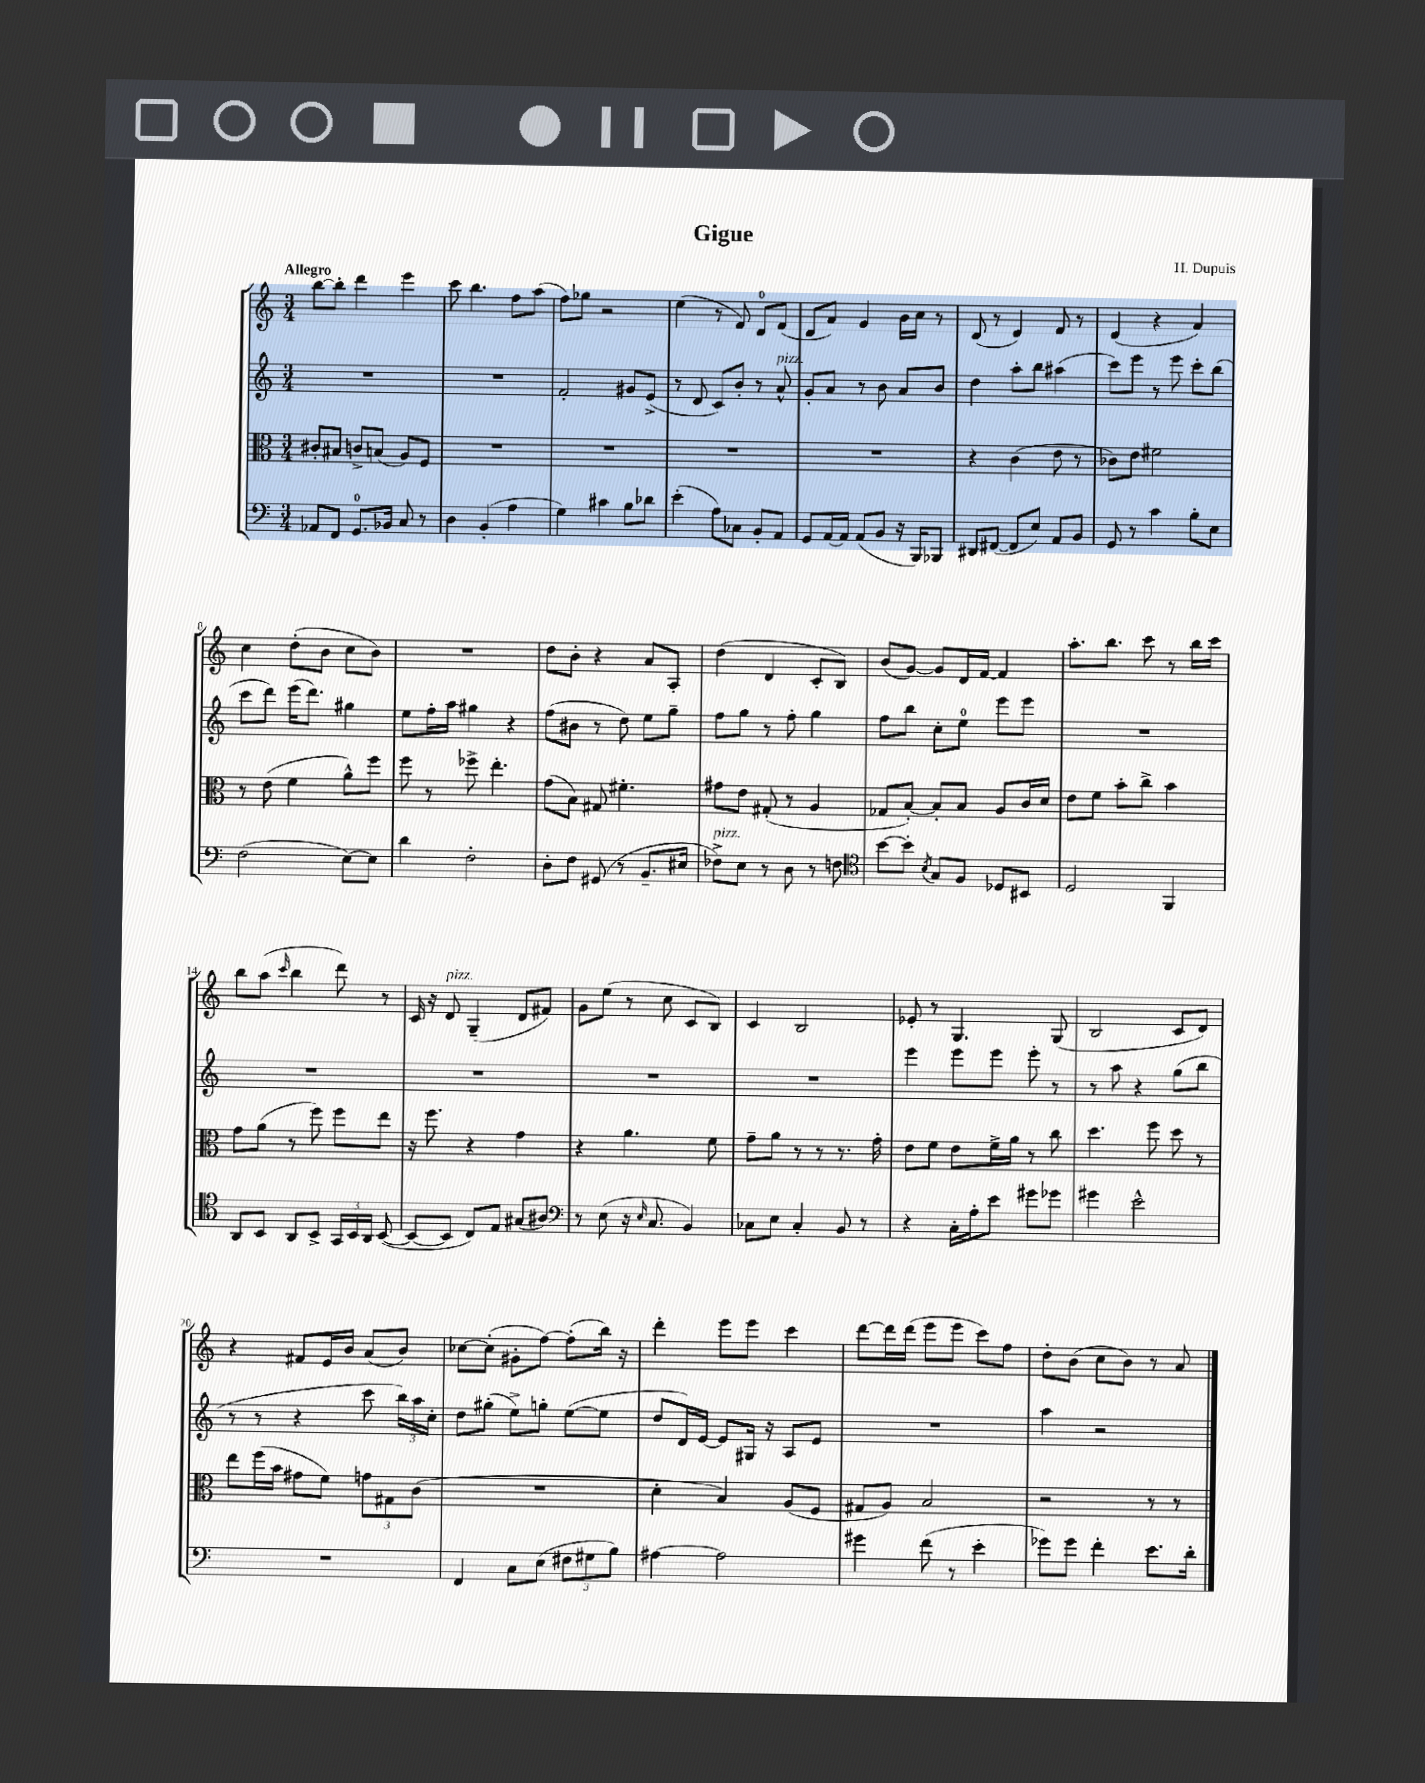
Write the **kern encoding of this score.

**kern	**kern	**kern	**kern
*staff4	*staff3	*staff2	*staff1
*clefF4	*clefC3	*clefG2	*clefG2
*k[]	*k[]	*k[]	*k[]
*M3/4	*M3/4	*M3/4	*M3/4
8AA-/L	8c#'/L	2.r	[8bb\L
8FF/J	8B#/J	.	8bb'\]J
8.GG/L	8c^/L	.	4ddd\
.	(8B/J	.	.
16BB-/Jk	.	.	.
8C/	8A/L)	.	4eee\
8r	8F/J	.	.
=	=	=	=
4D\	2.r	2.r	8ccc\
.	.	.	4.bb\
(4BB'/	.	.	.
4A\	.	.	8ff\L
.	.	.	(8aa\J
=	=	=	=
4G\)	2.r	2f'/	8ff\L)
.	.	.	8gg-\J
4c#\	.	.	2r
8B\L	.	8g#/L	.
8d-\J	.	(8e^/J	.
=	=	=	=
(4e'\	2.r	8r	(4ee\
.	.	8d/	.
8A\L)	.	8c/L)	8r
8C-\J	.	8b'/J	8f/)
8BB'/L	.	8r	8d/L
8AA/J	.	8a^^/	(8f/J
=	=	=	=
8GG/L	2.r	8g'/L	8d/L
[16AA/L	.	8a/J	8a/J)
16AA/]JJ	.	.	.
(8AA/L	.	8r	4g/
8BB/J	.	8b\	.
16r	.	8a/L	16b\LL
16BBB/LK)	.	.	16cc\JJ
8BBB-/J	.	8b/J	8r
=	=	=	=
8DD#/L	4r	4dd\	(8d/
([8FF#/J	.	.	8r
8FF#/]L	(4c\	8aa'\L	4e/)
8E/J)	.	8bb\J	.
8AA/L	8e\	(4aa#\	8f/
8BB/J	8r	.	8r
=	=	=	=
8GG/	8c-\L)	8ccc\L)	(4e/
8r	8e\J	8eee\J	.
4c\	2f#\	8r	4r
.	.	8eee\	.
8B'\L	.	8ccc'\L	4a/)
8E\J	.	(8bb\J	.
=	=	=	=
(2F\	8r	8ccc\L	4cc\
.	(8e\	8ddd\J)	.
.	4f\	(16eee\LK	(8dd'\L
.	.	8.ddd\J)	.
.	.	.	8b\J
[8E\L)	8a^^\L)	4gg#\	8cc\L
8E\]J	8ff\J	.	8b\J)
=	=	=	=
4d\	8ff\	8ee\L	2.r
.	8r	16ff'\L	.
.	.	16aa\JJ	.
2F'\	8ff-^\	4gg#\	.
.	4.ee'\	.	.
.	.	4r	.
=	=	=	=
8D'\L	(8g\L	(8ff\L	8dd\L
8F\J	8B\J)	8b#\J	8b'\J
(8GG#/	8G#/	8r	4r
8r	4.f#'\	8dd\)	.
8.BB~/L	.	8ee\L	8a/L
.	.	8gg~\J	8A'/J
16E#/Jk	.	.	.
=	=	=	=
8F-^\L)	8g#\L	8ff\L	(4dd\
8E\J	8e\J	8gg\J	.
8r	(8G#'/	8r	4d/
8D\	8r	8ff'\	.
8r	4A/	4gg\	8c'/L
8F\	.	.	8B/J)
=	=	=	=
*clefC4	*	*	*
[8b\L	8G-/L	8ff\L	(8b/L
8b'\]J	[8B'/J)	8bb\J	[8g/J)
8qB/	.	.	.
8G/L	8B'/]L	8cc'\L	8g/]L
8F/J	8B/J	8ee\J	16d/L
.	.	.	[16f/JJ
8D-/L	8A/L	8eee\L	4f/]
8BB#/J	16c/L	8eee\J	.
.	16d/JJ	.	.
=	=	=	=
2D/	8e\L	2.r	8.aa'\L
.	8f\J	.	.
.	.	.	8.bb\J
.	8b'\L	.	.
.	8cc^\J	.	8ccc\
4FF/	4b\	.	8r
.	.	.	16bb\LL
.	.	.	16ccc\JJ
=	=	=	=
8AA/L	8g\L	2.r	8bb\L
8BB/J	(8a\J	.	(8aa\J
.	.	.	16qqccc/
8AA/L	8r	.	4bb\
8BB^/J	8ff\)	.	.
24GG/LL	8ff\L	.	8ddd\)
24BB/	.	.	.
24AA/JJ	.	.	.
([8BB/	8ee\J	.	8r
=	=	=	=
8BB/_L	16r	2.r	16c/
.	8.ff\	.	16r
8BB/]J	.	.	8d/
8C/L)	4r	.	(4G~/
8E/J	.	.	.
(8G#/L	4g\	.	8d/L
8A#/J)	.	.	8f#/J)
=	=	=	=
*clefF4	*	*	*
8r	4r	2.r	8g\L
(8E\	.	.	(8ee\J
16r	4.a\	.	8r
16qqE/	.	.	.
8.C/	.	.	.
.	.	.	8cc\
4BB/)	.	.	8c/L
.	8f\	.	8B/J)
=	=	=	=
8C-\L	8g~\L	2.r	4c/
8E\J	8a\J	.	.
4C-'/	8r	.	2B/
.	8r	.	.
8BB/	8.r	.	.
8r	.	.	.
.	16g'\	.	.
=	=	=	=
4r	8e\L	4eee\	8e-'/
.	8f\J	.	8r
16C'\LL	8e\L	8eee\L	4.G/
16A'\J	.	.	.
8e\J	16f^\L	8eee\J	.
.	16a\JJ	.	.
8g#\L	8r	8eee'\	.
8g-\J	8cc\	8r	(8G/
=	=	=	=
4g#\	4.dd\	8r	2B/
.	.	8aa\	.
2e^^\	.	4r	.
.	8ff\	.	.
.	8dd\	(8gg\L	8c/L
.	8r	8bb\J	8d/J)
=	=	=	=
2.r	8ee\L	8r	4r
.	(16ff\L	8r	.
.	16b\JJ	.	.
.	8g#\L	4r	8f#/L
.	8f\J)	.	16e/L
.	.	.	16b/JJ
.	12g\L	8ccc\	(8a/L
.	12G#\	.	.
.	.	24bb\LL)	8b/J)
.	(12c\J	24aa\	.
.	.	24cc'\JJ	.
=	=	=	=
4FF/	2.r	8dd\L	[8cc-\L
.	.	(8gg#'\J	(8cc-'\]J
8C\L	.	8ee^\L)	8g#'\L
(8E\J	.	8gg'\J	[8ff\J)
12F#\L	.	([8ee\L	(8ff'\]L
12G#\	.	.	.
.	.	8ee\]J	16bb\Jk)
12B\J)	.	.	.
.	.	.	16r
=	=	=	=
[4A#\	4d'\	8dd/L	4ddd'\
.	.	16d/L)	.
.	.	[16e/JJ	.
2A#\]	4B/)	8e/]L	8eee\L
.	.	16G#/Jk	8eee\J
.	.	16r	.
.	(8A/L	8A/L	4ccc\
.	8F/J	8e/J	.
=	=	=	=
4g#\	8G#/L	2.r	[8ddd\L
.	8A/J)	.	16ddd\]L
.	.	.	(16ddd\JJ
(8f\	2B/	.	8eee\L
8r	.	.	8eee\J
4e'\	.	.	8ccc\L)
.	.	.	8ff\J
=	=	=	=
8g-\L)	2r	4aa\	8dd'\L
8g-\J	.	.	(8b\J
4f'\	.	2r	8cc\L
.	.	.	8b\J)
8.e\L	8r	.	8r
.	8r	.	8a/
16d'\Jk	.	.	.
==	==	==	==
*-	*-	*-	*-
